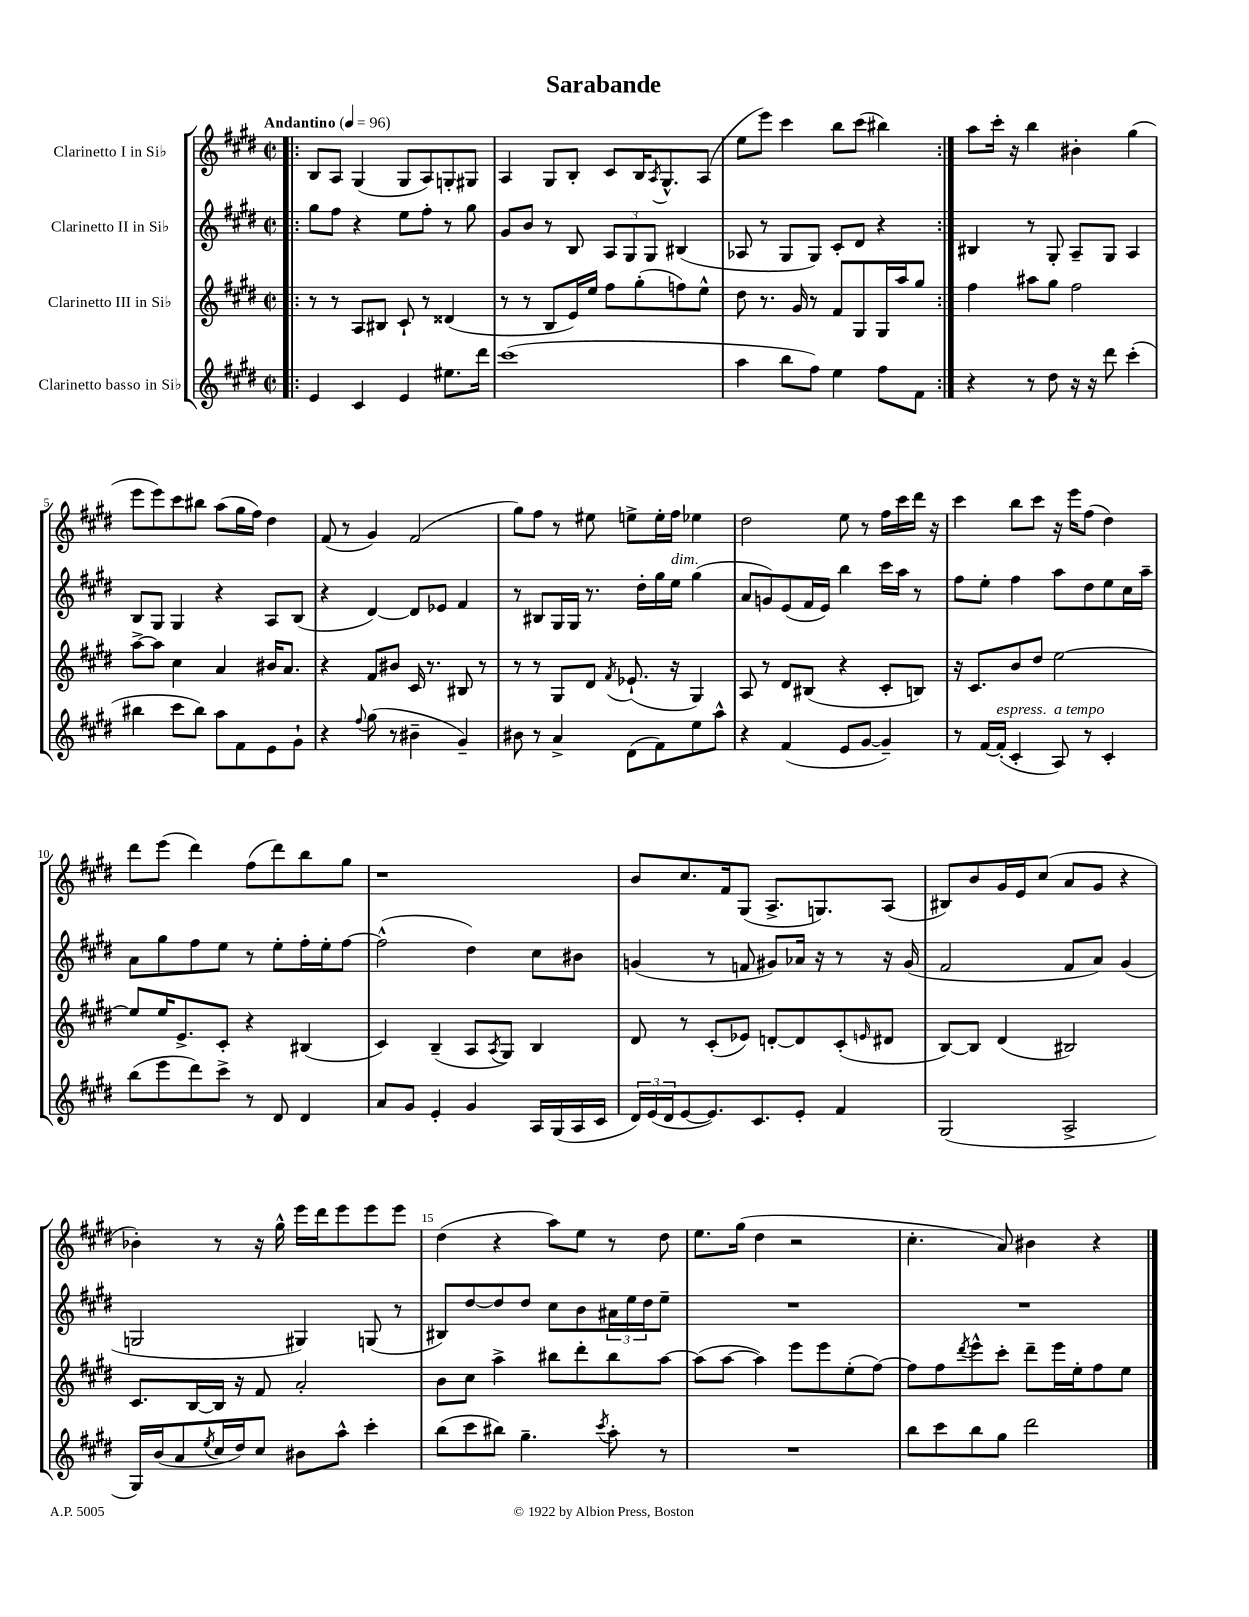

**kern	**kern	**kern	**kern
*part4	*part3	*part2	*part1
*staff4	*staff3	*staff2	*staff1
*I"Clarinetto basso in Si♭	*I"Clarinetto III in Si♭	*I"Clarinetto II in Si♭	*I"Clarinetto I in Si♭
*clefG2	*clefG2	*clefG2	*clefG2
*k[f#c#g#d#]	*k[f#c#g#d#]	*k[f#c#g#d#]	*k[f#c#g#d#]
*M2/2	*M2/2	*M2/2	*M2/2
*met(c|)	*met(c|)	*met(c|)	*met(c|)
*MM96	*MM96	*MM96	*MM96
=1!|:	=1!|:	=1!|:	=1!|:
!	!	!	!LO:TX:a:B:t=Andantino
4e/	8r	8gg#\L	8B/L
.	8r	8ff#\J	8A/J
4c#/	8A/L	4r	(4G#/
.	8B#X/J	.	.
4e/	8c#`/	8ee\L	8G#/L
.	8r	8ff#'\J	8A/)
8.ee#X\L	(4d##X/	8r	8Gn'/
.	.	8gg#\	8G#X/J
16ddd#\Jk	.	.	.
=2	=2	=2	=2
(1ccc#	8r	8g#/L	4A/
.	8r	8b/J	.
.	8B/L	8r	8G#/L
.	16e/L)	8B/	8B'/J
.	16ee/JJ	.	.
.	8ff#\L	12A/L	8c#/L
.	.	12G#/	.
.	(8gg#'\	.	16B/K
.	.	12G#/J	.
.	.	.	8qA/
.	.	.	8.G#^^/
.	8ffn\)	(4B#X/	.
.	8ee^^\J	.	(8A/J
=3	=3	=3	=3
4aa\	8dd#\	8A-X/	8ee\L
.	8.r	8r	8eee\J)
8bb\L	.	8G#/L	4ccc#\
.	16g#/	.	.
8ff#\J)	8r	8G#/J)	.
4ee\	8f#/L	8c#'/L	8bb\L
.	8G#/	8d#/J	(8ccc#\J
8ff#\L	16G#/L	4r	4bb#X\)
.	16aa/J	.	.
8f#\J	8gg#/J	.	.
=4:|!	=4:|!	=4:|!	=4:|!
4r	4ff#\	4B#X/	8aa\L
.	.	.	16ccc#'\Jk
.	.	.	16r
8r	8aa#X\L	8r	4bb\
8dd#\	8gg#\J	8G#'/	.
16r	2ff#\	8A~/L	4b#X'\
16r	.	.	.
8ddd#\	.	8G#/J	.
(4ccc#'\	.	4A/	(4gg#\
!!LO:LB:g=z
=5	=5	=5	=5
4bb#X\	[8aa^\L	8B/L	8eee\L
.	8aa\J]	8G#/J	8eee\)
8ccc#\L	4cc#\	4G#/	8ccc#\
8bb#\J)	.	.	8bb#X\J
8aa\L	4a/	4r	(8aa\L
8f#\	.	.	16gg#\L
.	.	.	16ff#\JJ)
8e\	16b#X/KL	8A/L	4dd#\
.	8.a/J	.	.
8g#`\J	.	(8B/J	.
=6	=6	=6	=6
4r	4r	4r	(8f#/
.	.	.	8r
8qqff#/	.	.	.
(8gg#\	8f#/L	[4d#/)	4g#/)
8r	8b#X/J	.	.
4b#X~\	16c#/	8d#/L]	(2f#/
.	8.r	.	.
.	.	8e-X/J	.
4g#~/)	8B#X/	4f#/	.
.	8r	.	.
=7	=7	=7	=7
8b#X\	8r	8r	8gg#\L)
8r	8r	8B#X/L	8ff#\J
4a^/	8G#/L	16G#/L	8r
.	.	16G#/JJ	.
.	8d#/J	8.r	8ee#X\
.	8qf#/	.	.
(8d#\L	(8.e-X`/	.	8een^\L
.	.	16dd#'\LL	.
8f#\)	.	16gg#\	16ee'\L
!	!	!LO:TX:a:i:t=dim.	!
.	16r	16ee\JJ	16ff#\JJ
8ee\	4G#/)	(4gg#\	4ee-X\
8aa^^\J	.	.	.
=8	=8	=8	=8
4r	8A/	8a/L	2dd#\
.	8r	8gn/)	.
(4f#/	8d#/L	(8e/	.
.	(8B#X/J	16f#/L	.
.	.	16e/JJ)	.
8e/L	4r	4bb\	8ee\
[8g#/J	.	.	8r
4g#~/])	8c#'/L	16ccc#\LL	16ff#\LL
.	.	16aa\JJ	16ccc#\
.	8Bn/J)	8r	16ddd#\JJ
.	.	.	16r
=9	=9	=9	=9
8r	16r	8ff#\L	4ccc#\
.	8.c#/L	.	.
[16f#/LL	.	8ee'\J	.
!LO:TX:a:i:t=espress.	!	!	!
(16f#'/JJ]	.	.	.
4c#'/	8b/	4ff#\	8bb\L
.	8dd#/J	.	8ccc#\J
!LO:TX:a:i:t=a tempo	!	!	!
8A/)	[2ee\	8aa\L	16r
.	.	.	16eee\KL
8r	.	8dd#\	(8ff#\J
4c#'/	.	8ee\	4dd#\)
.	.	16cc#\L	.
.	.	16aa~\JJ	.
!!LO:LB:g=z
=10	=10	=10	=10
(8bb\L	8ee/L]	8a\L	8ddd#\L
8eee\	16ee/K	8gg#\	(8eee\J
.	8.e^/	.	.
8ddd#\)	.	8ff#\	4ddd#\)
8ccc#^\J	8c#'/J	8ee\J	.
8r	4r	8r	(8ff#\L
8d#/	.	8ee'\L	8ddd#\)
4d#/	(4B#X/	16ff#'\L	8bb\
.	.	16ee'\J	.
.	.	[8ff#\J	8gg#\J
=11	=11	=11	=11
8a/L	4c#/)	(2ff#^^\]	1r
8g#/J	.	.	.
4e'/	(4B~/	.	.
4g#/	8A/L	4dd#\)	.
.	8qA/	.	.
.	8G#/J)	.	.
16A/LL	4B/	8cc#\L	.
(16G#/	.	.	.
16A/	.	8b#X\J	.
16c#/JJ	.	.	.
=12	=12	=12	=12
24d#/LL)	8d#/	(4gn/	8b/L
(24e/	.	.	.
24d#/J	.	.	.
[8e/	8r	.	8.cc#/
8.e/])	(8c#'/L	8r	.
.	.	.	16f#/k
.	8e-X/J)	8fn/	(8G#/J
8.c#/	.	.	.
.	[8dn'/L	8g#X/L)	8.A^/L
8e'/J	8d/]	16a-X/Jk	.
.	.	16r	8.Gn/)
4f#/	(8c#'/	8r	.
.	16qqen/	.	.
.	8d#X/J	16r	(8A/J
.	.	(16g#/	.
=13	=13	=13	=13
(2G#/	[8B/L)	2f#/	8B#X/L)
.	8B/J]	.	8b/
.	(4d#/	.	16g#/L
.	.	.	16e/J
.	.	.	(8cc#/J
2A^/	2B#X/)	8f#/L	8a/L
.	.	8a/J)	8g#/J
.	.	(4g#/	4r
!!LO:LB:g=z
=14	=14	=14	=14
16G#/LL)	8.c#/L	2Gn/	4b-X'\)
(16b/J	.	.	.
8a/	.	.	.
.	[16B/L	.	.
8qee/	.	.	.
16cc#/L	16B/JJ]	.	8r
16dd#/J)	16r	.	.
8cc#/J	8f#/	.	16r
.	.	.	16gg#^^\
8b#X\L	2a'/	4G#X/)	16eee\LL
.	.	.	16ddd#\J
8aa^^\J	.	.	8eee\
4ccc#'\	.	(8Gn/	8eee\
.	.	8r	8eee\J
=15	=15	=15	=15
(8bb\L	8b\L	8B#X/L)	(4dd#\
8ccc#\	8cc#\J	[8dd#/	.
8bb#X\J)	4aa^\	8dd#/]	4r
4.gg#~\	.	8dd#/J	.
.	8bb#X\L	8cc#\L	8aa\L)
.	8ddd#'\	8b\	8ee\J
8qccc#/	.	.	.
8aa'\	8bb#\	24a#X\L	8r
.	.	24ee\	.
.	.	24dd#\J	.
8r	[8aa\J	8ee~\J	8dd#\
=16	=16	=16	=16
1r	(8aa\L]	1r	8.ee\L
.	[8aa\J	.	.
.	.	.	(16gg#\Jk
.	4aa\])	.	4dd#\
.	8eee\L	.	2r
.	8eee\	.	.
.	(8ee'\	.	.
.	[8ff#\J)	.	.
=17	=17	=17	=17
8bb\L	8ff#\L]	1r	4.cc#'\
8ccc#\	8ff#\	.	.
.	8qddd#/	.	.
8bb\	8eee^^\	.	.
8gg#\J	8ccc#'\J	.	8a/)
2ddd#\	8ddd#~\L	.	4b#X\
.	16eee\L	.	.
.	16ee'\J	.	.
.	8ff#\	.	4r
.	8ee\J	.	.
==	==	==	==
*-	*-	*-	*-
